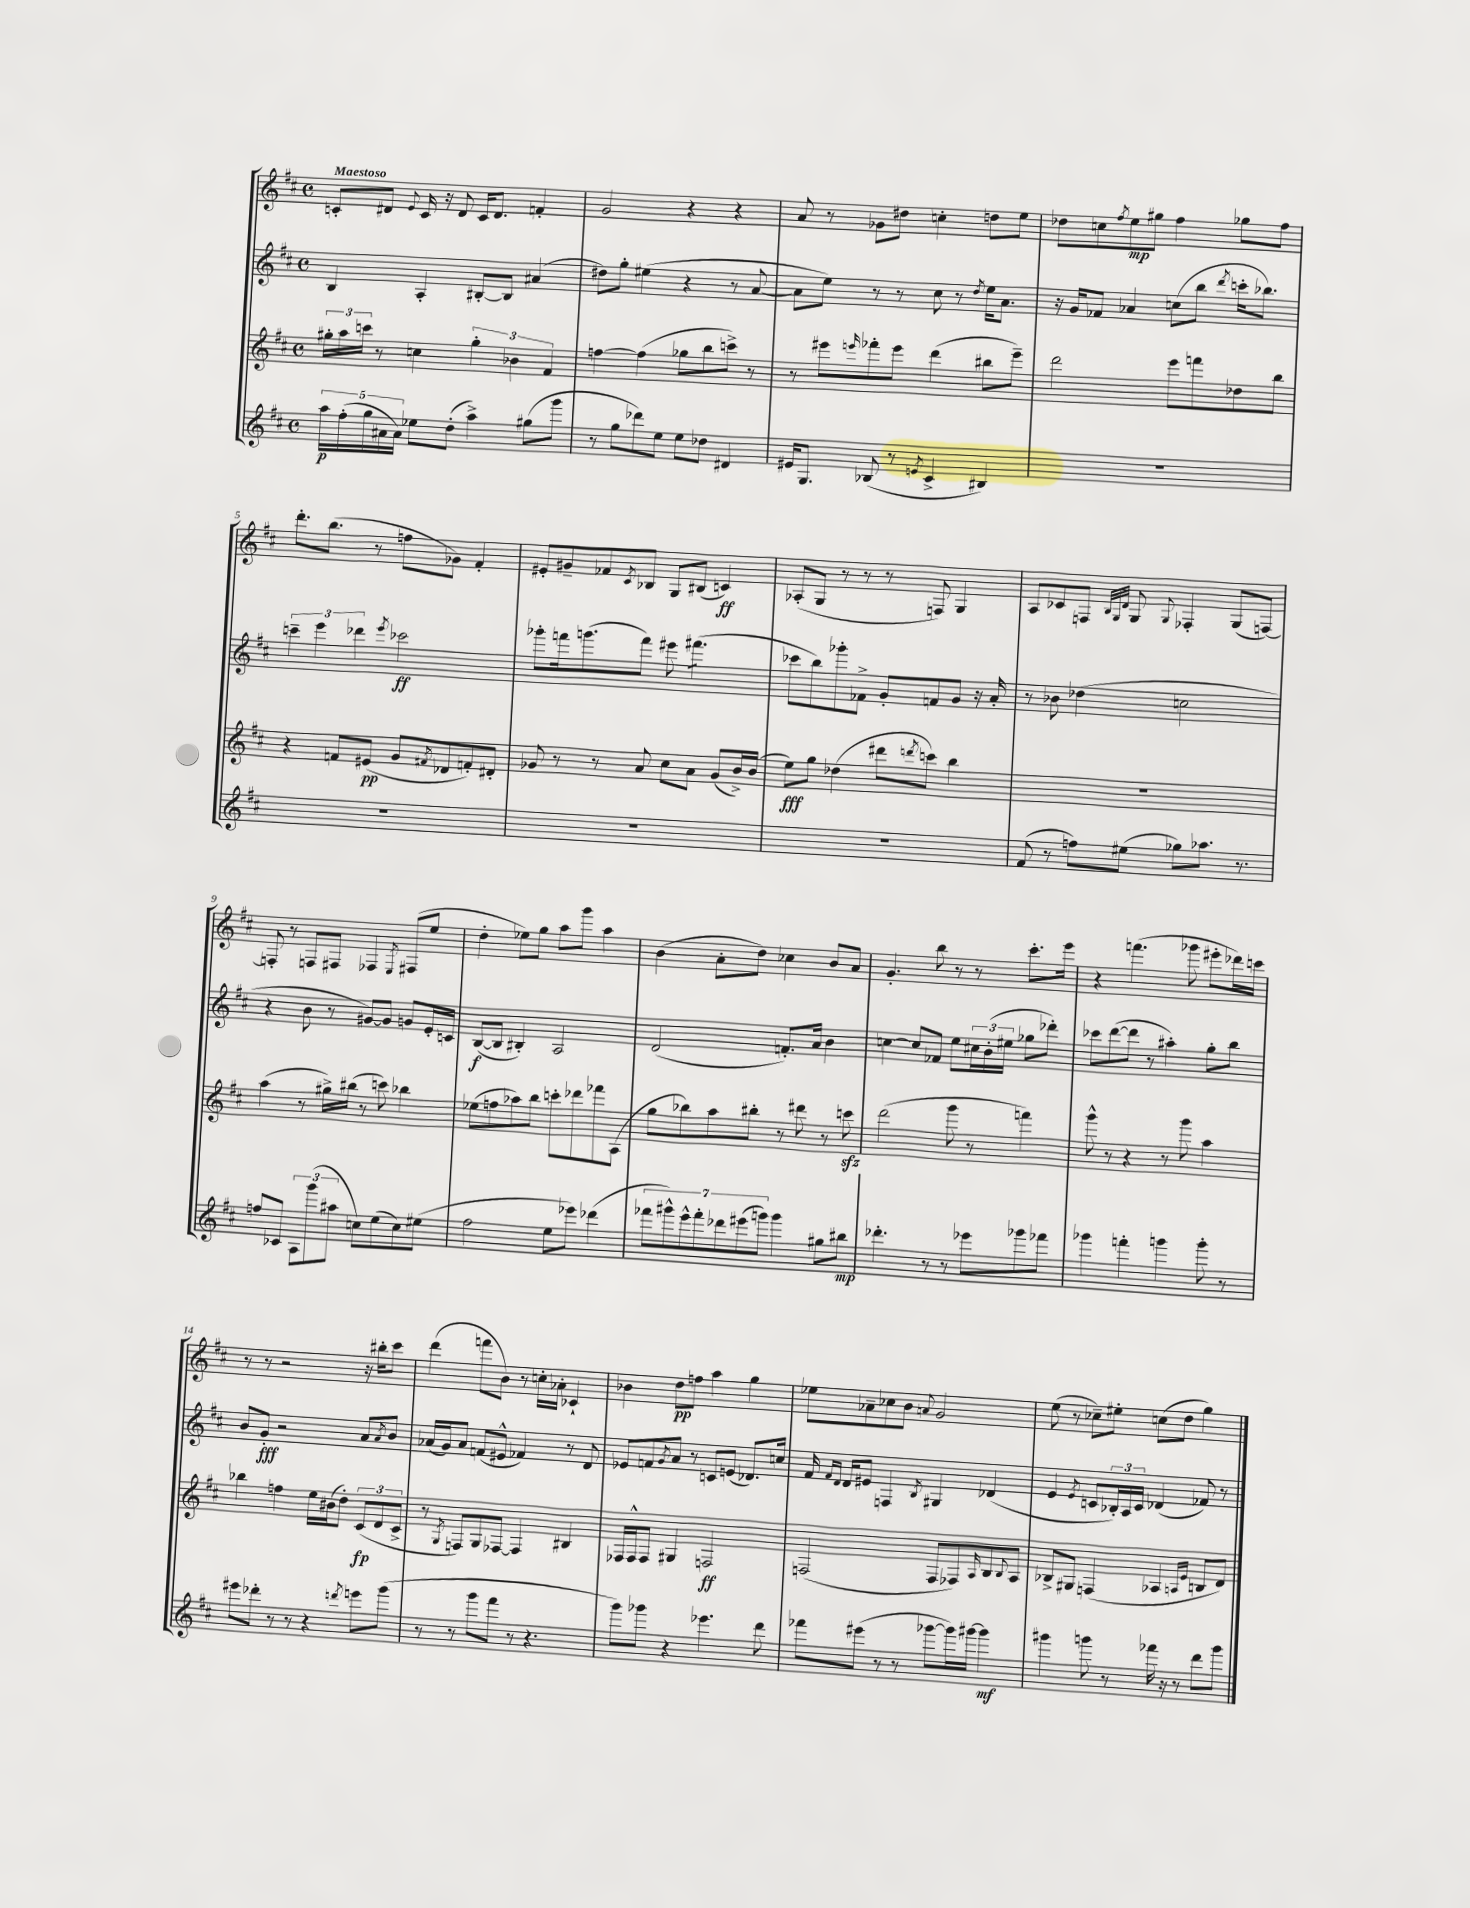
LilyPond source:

<<
\new StaffGroup <<
\new Staff = "s0" {
    \clef treble \key d \major \defaultTimeSignature \time 4/4 \tempo "Maestoso"
    c'8-. dis'8 \appoggiatura { e'8 } c'16 r16 dis'8 c'16 dis'8. f'4-. |
    g'2 r4 r4 |
    a'8 r8 ges'8 dis''8 c''4-. d''8 e''8 |
    des''8 c''8 \acciaccatura { fis''8 } e''8\mp gis''8 fis''4 ges''8 fis''8 |
    d'''8.-. b''8.( r8 f''8 ges'8) fis'4-. |
    eis'8-. gis'8-- fes'8 \acciaccatura { cis'8 } bes8 g8 bis8( c'4\ff) |
    aes8-.( g8 r8 r8 r8 f8) g4 |
    a8 ces'8 f8 \grace { b32 g32 d'32 } g8 \appoggiatura { g8 } fes4-. g8( f8~) |
    f8-. r8 f8 fis8 fes4 \acciaccatura { e8 } fis8( e''8 |
    d''4-. ees''8) g''8 a''8 g'''8 a''4 |
    b'4( a'8-. d''8) ces''4 b'8 a'8 |
    g'4.-. b''8 r8 r8 cis'''8.-. e'''16 |
    r4 f'''4.( ges'''8 eis'''8-. des'''16) c'''16 |
    r8 r8 r2 r16 bis''16-. cis'''8 |
    d'''4( f'''8 b'8) r8 c''16-. aes'16-. ces'4-! |
    bes'4 d''8\pp f''8 a''4 g''4 |
    ees''8 aes'8-- ces''8 b'8 \appoggiatura { a'8 } g'2 |
    e''8( r8 ces''8--) eis''8-. c''8( d''8 g''4) \bar "|." |
}
\new Staff = "s1" {
    \clef treble \key d \major \defaultTimeSignature \time 4/4
    b4 a4-. bis8~-. bis8 ais'4( |
    dis''8) g''8-. eis''4( r4 r8 a'8~ |
    a'8 e''8) r8 r8 cis''8 r8 \acciaccatura { d''8 } e''16 a'8. |
    r16 g'16 fes'8 aes'4 c''8( b''8 \acciaccatura { d'''8 } c'''16-. bes''8.) |
    \tuplet 3/2 { c'''4-- e'''4 des'''4 } \acciaccatura { e'''8 } ces'''2\ff |
    ges'''8-. f'''16 g'''8.( f'''8) eis'''8 fis'''4.:8( |
    ces'''8 b''8) ges'''8-. fes'8-> g'8-. f'8 g'8 r16 a'16-. |
    r8 bes'8 des''4( c''2 |
    r4 b'8 r8 gis'8~) gis'8 g'8 e'16-. c'16 |
    b8~\f( b8 bis4-.) a2 |
    d'2( f'8.-.) a'16 b'4 |
    c''4~ c''8 fes'8 e''8 \tuplet 3/2 { cis''16 b'16-.( eis''16 } ges''8 des'''8-.) |
    ces'''8 d'''8~( d'''8 r8 ais''4-.) g''8-. b''8 |
    b'8 g'8-.\fff r2 a'8 \acciaccatura { a'8 } b'8 |
    aes'16( g'16) aes'8 f'8( eis'8-^ fes'4) r8 d'8 |
    ees'8 f'8 \acciaccatura { g'8 } a'8 r8 c'8 e'8( des'8.) c''16 |
    fis'16 \grace { fis'16 d'16 } d'16 eis'8 f4 \acciaccatura { b8 } gis4 des'4( |
    e'4 \acciaccatura { e'8 } c'8 \tuplet 3/2 { bes16-.) a16 c'16 } des'4( fes'8) r8 \bar "|." |
}
\new Staff = "s2" {
    \clef treble \key d \major \defaultTimeSignature \time 4/4
    \tuplet 3/2 { gis''16-. a''16 c'''16 } r8 c''4 \tuplet 3/2 { gis''4-. bes'4 fis'4 } |
    f''4~ f''4( ges''8 b''8 c'''8->) r8 |
    r8 eis'''8 \grace { e'''16 } fes'''8-. e'''8 d'''4( bis''8 e'''8--) |
    d'''2 e'''8 f'''8 des''8 b''8 |
    r4 f'8 eis'8\pp( g'8 \acciaccatura { fis'8 } des'8 f'8-.) dis'8-. |
    ges'8 r8 r8 a'8 cis''8 a'8 ges'8( b'16->) b'16( |
    e''8\fff) g''8 des''4( dis'''8 \acciaccatura { d'''8 } c'''8) b''4 |
    R1 |
    a''4( r8 gis''16->) bis''16( r8 c'''8) bes''4 |
    ees''8( f''8 aes''8) b''8 c'''8-. des'''8 fes'''8 a8( |
    g''8 bes''8) a''8 bis''8-. r8 dis'''8 r8 c'''8\sfz |
    d'''2( g'''8 r8 f'''4) |
    g'''8-^ r8 r4 r8 g'''8 a''4 |
    bes''4 f''4 e''16 bis'16( d''8-.) \tuplet 3/2 { cis'8\fp( d'8 cis'8-> } |
    r8 \acciaccatura { g8 } f8) g8 fes8~ fes4 bis4 |
    fes16 fes16-^ fes8 gis4 f2\ff |
    f2( f8 fes8) \grace { a16 } b8 \appoggiatura { b8 } a8 |
    bes8-> gis8 f4( aes4 \grace { a16 e'16 } b8 d'8) \bar "|." |
}
\new Staff = "s3" {
    \clef treble \key d \major \defaultTimeSignature \time 4/4
    \tuplet 5/4 { a''16\p fis''16-.( g''16 ais'16 ais'16) } ees''8 d''8-.( a''4->) gis''8( g'''8 |
    r8 g''8 des'''8) e''8 e''8 des''8 dis'4 |
    eis'16 g8. bes8( r8 \acciaccatura { e'8 } cis'4-> bis4) |
    R1 |
    R1 |
    R1 |
    R1 |
    fis'8( r8 f''8) eis''8( ges''8) aes''8. r8. |
    f''8 ces'8 \tuplet 3/2 { a8 g'''8( ais''8 } c''8) e''8( c''8) eis''8( |
    fis''2 e''8 ees'''8) des'''4( |
    \tuplet 7/4 { fes'''8 gis'''8-^) e'''8-^ fes'''8-. des'''8 eis'''8( g'''8) } g'''4 gis''8 bis''8\mp |
    des'''4.-. r8 r8 ees'''8 ges'''8 fes'''8 |
    ges'''4 f'''4-. g'''4 g'''8-. r8 |
    eis'''8 des'''8-. r8 r8 r4 \acciaccatura { d'''8 } e'''8 g'''8( |
    r8 r8 g'''8 fis'''8 r8 r4. |
    g'''8) ges'''8 r4 ees'''4. d'''8 |
    fes'''8 eis'''8( r8 r8 ges'''8~ ges'''16) gis'''16~ gis'''4\mf |
    gis'''4 g'''8 r8 fes'''16 r16 r8 d'''8 g'''8 \bar "|." |
}
>>
>>
